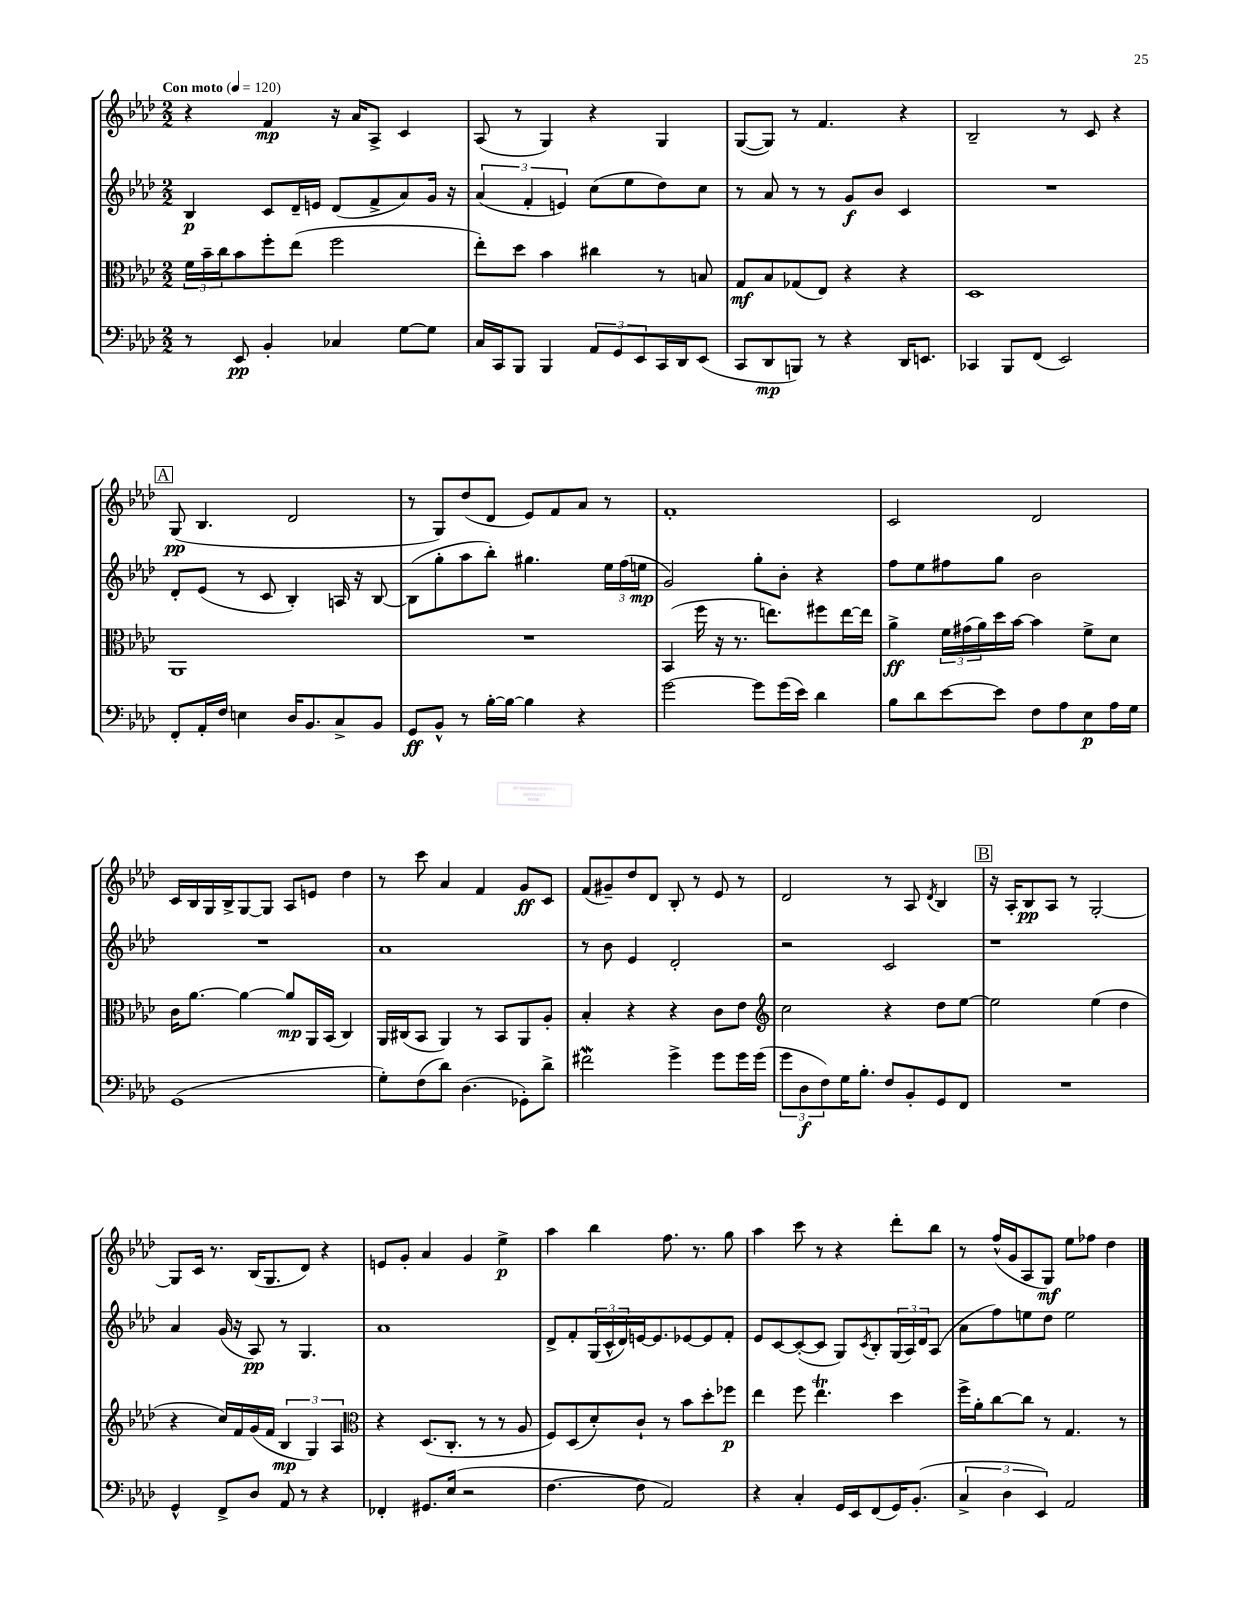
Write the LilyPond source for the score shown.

<<
\new StaffGroup <<
\new Staff = "s0" {
    \clef treble \key aes \major \numericTimeSignature \time 2/2 \tempo "Con moto" 4 = 120
    r4 f'4\mp r16 aes'16 aes8-> c'4 |
    aes8( r8 g4) r4 g4 |
    g8~( g8) r8 f'4. r4 |
    bes2-- r8 c'8 r4 |
    \mark \markup { \box "A" } g8\pp( bes4. des'2 |
    r8 g8) des''8( des'8 ees'8) f'8 aes'8 r8 |
    f'1-. |
    c'2 des'2 |
    c'16 bes16 g16 bes16-> g8~ g8 aes8 e'8 des''4 |
    r8 c'''8 aes'4 f'4 g'8\ff c'8 |
    f'8( gis'8--) des''8 des'8 bes8-. r8 ees'8 r8 |
    des'2 r8 aes8 \acciaccatura { des'8 } bes4 |
    \mark \markup { \box "B" } r16 aes16-. bes8\pp aes8 r8 g2~-. |
    g8 c'16 r8. bes16( g8. des'8) r4 |
    e'8 g'8-. aes'4 g'4 ees''4->\p |
    aes''4 bes''4 f''8. r8. g''8 |
    aes''4 c'''8 r8 r4 des'''8-. bes''8 |
    r8 f''16-^( g'16 aes8 g8\mf) ees''8 fes''8 des''4 \bar "|." |
}
\new Staff = "s1" {
    \clef treble \key aes \major \numericTimeSignature \time 2/2
    bes4\p c'8 des'16-- e'16 des'8( f'8-> aes'8) g'16 r16 |
    \tuplet 3/2 { aes'4( f'4-. e'4) } c''8( ees''8 des''8) c''8 |
    r8 aes'8 r8 r8 g'8\f bes'8 c'4 |
    R1 |
    \mark \markup { \box "A" } des'8-. ees'8( r8 c'8 bes4-.) a16 r16 bes8~ |
    bes8( g''8-. aes''8 bes''8-.) gis''4. \tuplet 3/2 { ees''16 f''16( e''16\mp } |
    g'2) g''8-. bes'8-. r4 |
    f''8 ees''8 fis''8 g''8 bes'2 |
    R1 |
    aes'1 |
    r8 bes'8 ees'4 des'2-. |
    r2 c'2 |
    \mark \markup { \box "B" } r1 |
    aes'4 g'16( r16 aes8\pp) r8 g4. |
    aes'1 |
    des'8-> f'8-. \tuplet 3/2 { g16( c'16-^ des'16) } e'16~ e'8. ees'8~ ees'8 f'8-. |
    ees'8 c'8~ c'8~-.( c'8 g8) \acciaccatura { c'8 } bes8-. \tuplet 3/2 { g16( aes16) des'16 } aes8( |
    aes'8 f''8) e''8 des''8 e''2 \bar "|." |
}
\new Staff = "s2" {
    \clef alto \key aes \major \numericTimeSignature \time 2/2
    \tuplet 3/2 { f'16 bes'16-- c''16 } bes'8 f''8-. ees''8( f''2 |
    ees''8-.) des''8 bes'4 cis''4 r8 b8 |
    g8\mf bes8 ges8( ees8) r4 r4 |
    des1 |
    \mark \markup { \box "A" } aes,1 |
    R1 |
    bes,4( f''16 r16 r8. e''8.) fis''8 e''16~ e''16 |
    aes'4->\ff \tuplet 3/2 { f'16 gis'16( aes'16) } des''16 bes'16~ bes'4 f'8-> des'8 |
    c'16 aes'8.~ aes'4~ aes'8\mp aes,16 bes,16( c4) |
    aes,16 cis16( bes,8 aes,4) r8 bes,8 aes,8 aes8-. |
    bes4-. r4 r4 c'8 ees'8 |
    \clef treble c''2 r4 des''8 ees''8~ |
    \mark \markup { \box "B" } ees''2 ees''4( des''4 |
    r4 c''16) f'16 g'16( f'16 \tuplet 3/2 { bes4\mp g4) aes4 } |
    \clef alto r4 des8.( c8.-. r8 r8 aes8 |
    f8) des8( des'8-.) c'8-! r8 bes'8 des''8-. fes''8\p |
    ees''4 f''8 ees''4.\trill des''4 |
    f''16-> aes'16-. c''8~ c''8 r8 g4. r8 \bar "|." |
}
\new Staff = "s3" {
    \clef bass \key aes \major \numericTimeSignature \time 2/2
    r8 ees,8\pp bes,4-. ces4 g8~ g8 |
    c16 c,16 bes,,8 bes,,4 \tuplet 3/2 { aes,8 g,8 ees,8 } c,16 des,16 ees,8( |
    c,8 des,8\mp b,,8) r8 r4 des,16 e,8. |
    ces,4 bes,,8 f,8( ees,2) |
    \mark \markup { \box "A" } f,8-. aes,16-. f16 e4 des16 bes,8. c8-> bes,8 |
    g,8\ff bes,8-^ r8 bes16~-. bes16~ bes4 r4 |
    g'2~ g'8 g'16( ees'16) des'4 |
    bes8 des'8 ees'8~ ees'8 f8 aes8 ees8\p aes16 g16 |
    g,1( |
    g8-.) f8( des'8) des4.( ges,8-.) des'8-> |
    fis'2\mordent g'4-> g'8 g'16 g'16( |
    \tuplet 3/2 { g'8 des8\f f8) } g16 bes8.-. f8 bes,8-. g,8 f,8 |
    \mark \markup { \box "B" } R1 |
    g,4-^ f,8-> des8 aes,8 r8 r4 |
    fes,4-. gis,8. ees16( r2 |
    f4.~ f8 aes,2) |
    r4 c4-. g,16 ees,16 f,8( g,16) bes,8.-.( |
    \tuplet 3/2 { c4-> des4 ees,4) } aes,2 \bar "|." |
}
>>
>>
\layout { \context { \Score \remove "Bar_number_engraver" } }
